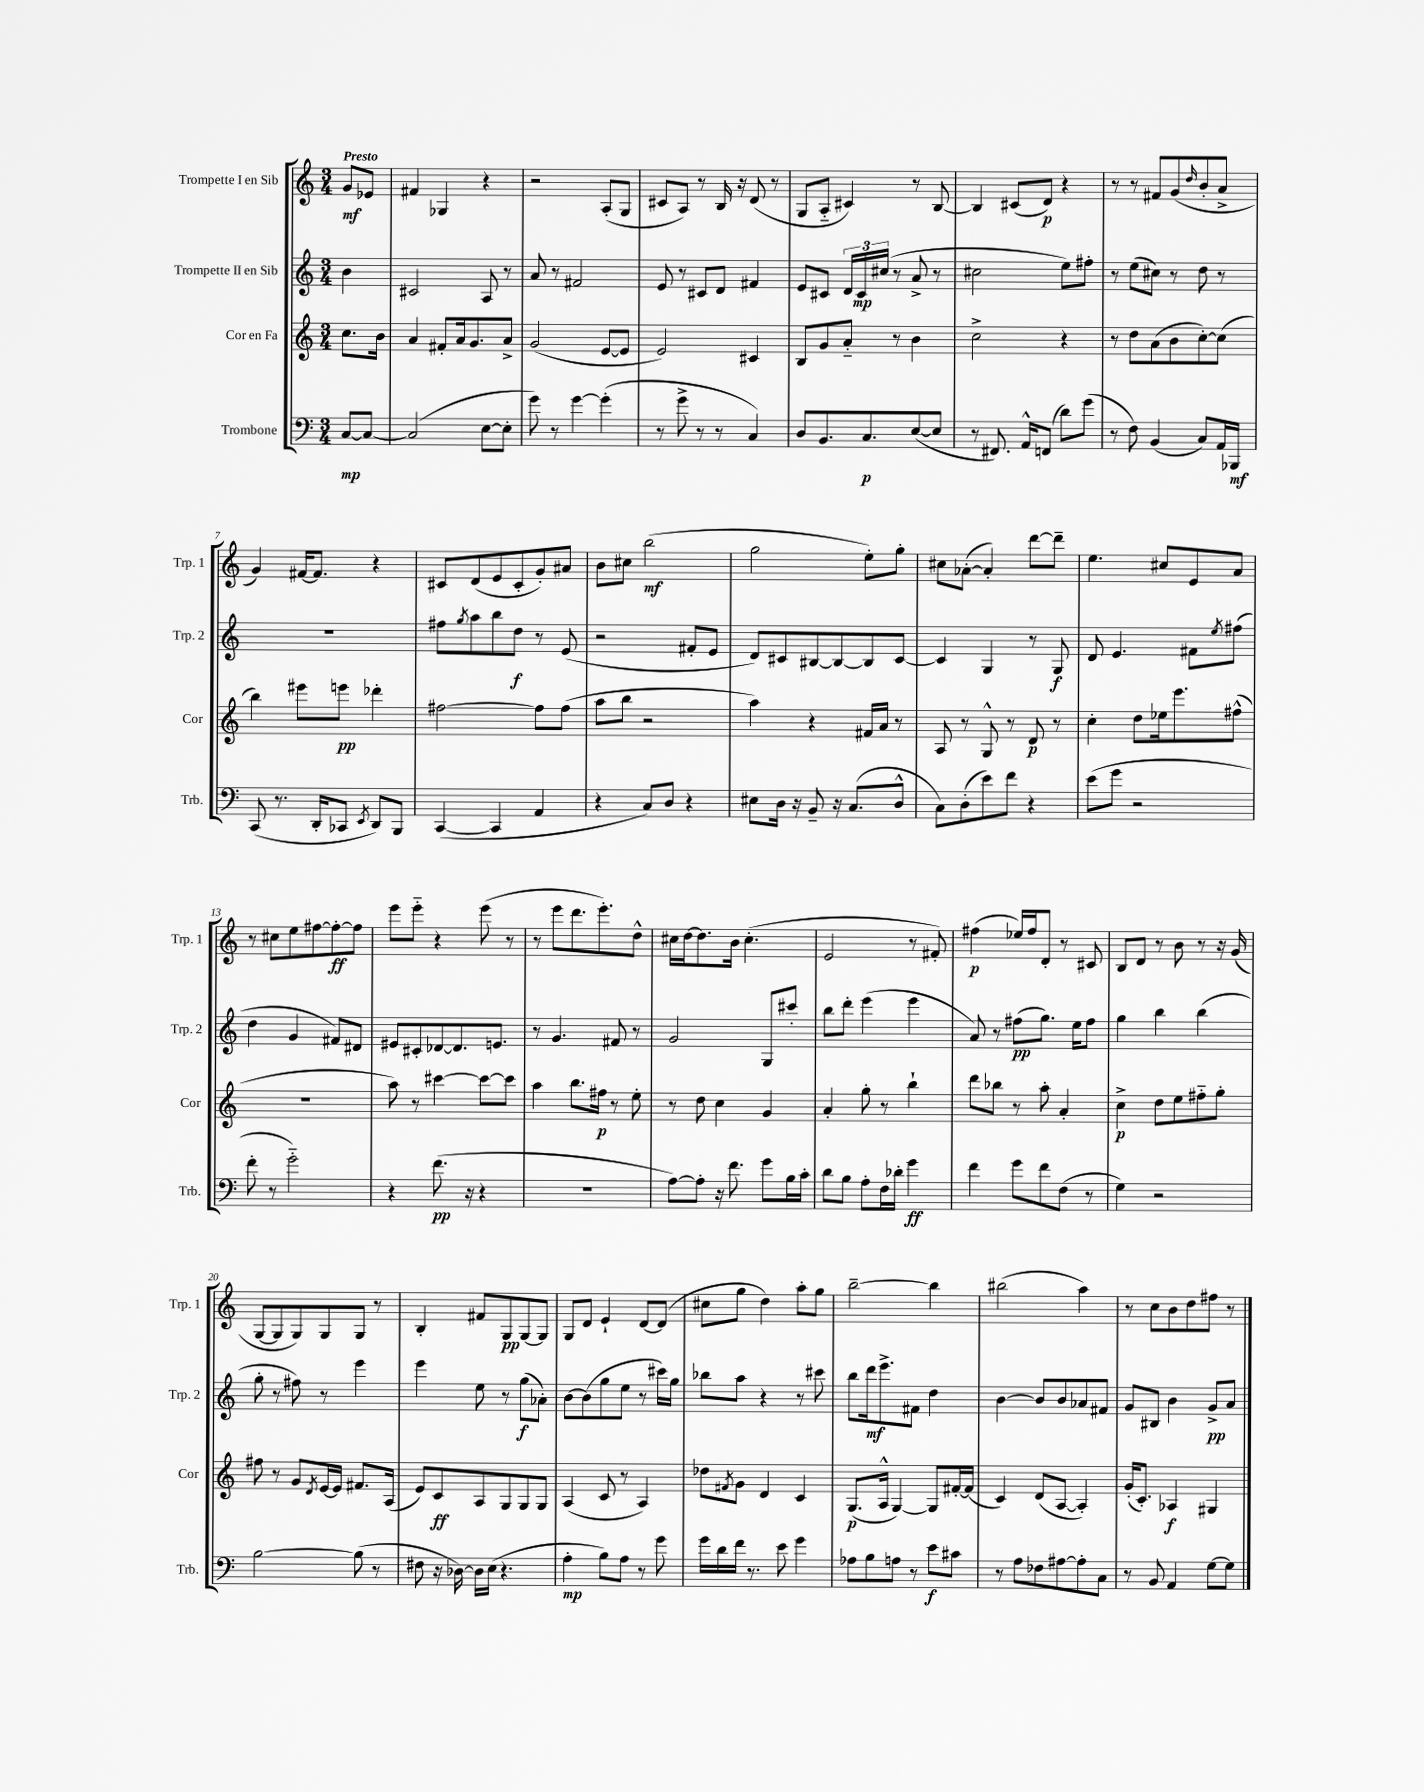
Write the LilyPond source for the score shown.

<<
\new StaffGroup <<
\new Staff = "s0" \with { instrumentName = "Trompette I en Sib" shortInstrumentName = "Trp. 1" } {
    \clef treble \key c \major \numericTimeSignature \time 3/4 \partial 4 \tempo "Presto"
    g'8\mf ees'8 |
    fis'4 ges4 r4 |
    r2 a8-.( g8 |
    cis'8 a8) r8 b16 r16 d'8( r8 |
    g8 a8-_ cis'4) r8 b8~ |
    b4 cis'8( d'8\p) r4 |
    r8 r8 fis'8 g'8( \grace { d''16 } b'8-. a'8-> |
    g'4) fis'16~ fis'8. r4 |
    cis'8 d'8( e'8 cis'8-. g'8-.) ais'8 |
    b'8 cis''8 b''2\mf( |
    g''2 e''8-.) g''8-. |
    cis''8 aes'8~-.( aes'4-.) d'''8~ d'''8-- |
    e''4. cis''8 e'8 a'8 |
    r8 cis''8 e''8 fis''8~ fis''8~-.\ff fis''8 |
    e'''8 e'''8-_ r4 e'''8( r8 |
    r8 e'''8 d'''8. e'''8.-.) d''8-^ |
    cis''16 d''16~ d''8. b'16 cis''4.-.( |
    e'2 r8 fis'8-.) |
    fis''4\p( ees''16) fis''16 d'8-. r8 cis'8 |
    b8 d'8 r8 b'8 r8 r16 g'16( |
    g8~ g8 g8) g8 g8 r8 |
    b4-. fis'8 g8\pp g8~ g8 |
    g8 d'8 e'4-! d'8~ d'8( |
    cis''8 g''8 d''4) a''8-. g''8 |
    b''2~-- b''4 |
    bis''2( a''4) |
    r8 c''8 b'8 d''8 fis''8 r8 \bar "|." |
}
\new Staff = "s1" \with { instrumentName = "Trompette II en Sib" shortInstrumentName = "Trp. 2" } {
    \clef treble \key c \major \numericTimeSignature \time 3/4 \partial 4
    b'4 |
    cis'2 a8 r8 |
    a'8 r8 fis'2 |
    e'8 r8 cis'8 d'8 fis'4 |
    e'8 cis'8 \tuplet 3/2 { d'16 cis'16\mp cis''16( } r8 a'8-> r8 |
    cis''2 e''8) fis''8-. |
    r8 e''8( cis''8) r8 d''8 r8 |
    R2. |
    fis''8 \acciaccatura { g''8 } a''8 b''8 d''8\f r8 e'8( |
    r2 fis'8-. e'8 |
    d'8) cis'8 bis8~ bis8~ bis8 cis'8~ |
    cis'4 g4 r8 g8\f |
    d'8 e'4. fis'8 \acciaccatura { e''8 } fis''8( |
    d''4 g'4 fis'8) dis'8 |
    eis'8 cis'8-. des'8~ des'8. e'8. |
    r8 g'4. fis'8 r8 |
    g'2 g8 cis'''8-. |
    b''8 d'''8-. e'''4( e'''4 |
    a'8) r8 fis''8\pp( g''8.) e''16 fis''8 |
    g''4 b''4 b''4( |
    g''8-. r8 fis''8) r8 e'''4 |
    e'''4 e''8 r8 g''8\f( aes'8-.) |
    b'8~ b'8( g''8 e''8 r8 cis'''16) g''16 |
    bes''8 a''8 r4 r8 cis'''8 |
    b''8 d'''16\mf e'''8.-> fis'8 d''4 |
    b'4~ b'8 b'8 aes'8 fis'8 |
    g'8 bis8 b'4 g'8->\pp a'8 \bar "|." |
}
\new Staff = "s2" \with { instrumentName = "Cor en Fa" shortInstrumentName = "Cor" } {
    \clef treble \key c \major \numericTimeSignature \time 3/4 \partial 4
    c''8. b'16 |
    a'4 fis'8-. a'16 g'8. a'8-> |
    g'2( e'8~ e'8 |
    e'2) cis'4 |
    b8 g'8 a'8-_ r8 b'4 |
    c''2-> r4 |
    r8 d''8 a'8( b'8 c''8~-.) c''8( |
    b''4) eis'''8 e'''8\pp des'''4-. |
    fis''2~ fis''8 fis''8( |
    a''8 b''8 r2 |
    a''4) r4 fis'16 a'16 r8 |
    a8 r8 g8-^ r8 d'8\p r8 |
    c''4-. d''8 ees''16 e'''8. fis''8-^( |
    R2. |
    a''8) r8 cis'''4~ cis'''8~ cis'''8 |
    a''4 b''8. fis''16\p r8 e''8-. |
    r8 d''8 c''4 g'4 |
    a'4-. g''8-. r8 b''4-! |
    d'''8 bes''8 r8 a''8-. a'4-. |
    c''4->\p d''8 e''8 fis''8-_ g''8-. |
    fis''8 r8 g'8 \acciaccatura { d'8 } e'16~ e'16 fis'8. a16( |
    e'8) c'8\ff a8 g8 g8 g8 |
    a4( c'8 r8 a4) |
    des''8 \acciaccatura { fis'8 } g'8 d'4 c'4 |
    g8.\p( a16-^ g4~) g8 fis'16~-. fis'16( |
    c'4) d'8( a8~ a4-.) |
    g'16-.( c'8.-.) aes4\f gis4 \bar "|." |
}
\new Staff = "s3" \with { instrumentName = "Trombone" shortInstrumentName = "Trb." } {
    \clef bass \key c \major \numericTimeSignature \time 3/4 \partial 4
    c8~\mp c8~ |
    c2( e8~ e8-. |
    g'8) r8 g'4~ g'4-.( |
    r8 g'8-> r8 r8 c4) |
    d8 b,8. c8.\p e8~( e8 |
    r8 fis,8.) a,16-^ f,8( d'8) g'8( |
    r8 f8) b,4( c8) a,16 bes,,16\mf |
    c,8( r8. d,16-. ces,8 \acciaccatura { e,8 } d,8) b,,8 |
    c,4~( c,4 a,4 |
    r4 c8) d8 r4 |
    eis8 d16 r16 b,8-- r16 c8.( d8-^ |
    c8) d8-.( e'8) f'8 r4 |
    e'8( g'8 r2 |
    f'8-. r8 g'2-_) |
    r4 f'8.\pp( r16 r4 |
    R2. |
    a8~) a8-. r16 f'8. g'8 b16 c'16-. |
    d'8 b8 a8-. f16 des'16-. g'4\ff |
    f'4 g'8 f'8 f8( r8 |
    g4) r2 |
    b2~ b8( r8 |
    fis8 r16 des16~) des16 e16( r4. |
    a4-.\mp b8) a8 r8 g'8 |
    g'16 d'16 f'16 r8. e'8 g'4 |
    aes8 b8 a8 r8 e'8\f cis'8 |
    r8 a8 fes8 ais8~ ais8-. c8 |
    r8 b,8 a,4 g8~ g8 \bar "|." |
}
>>
>>
